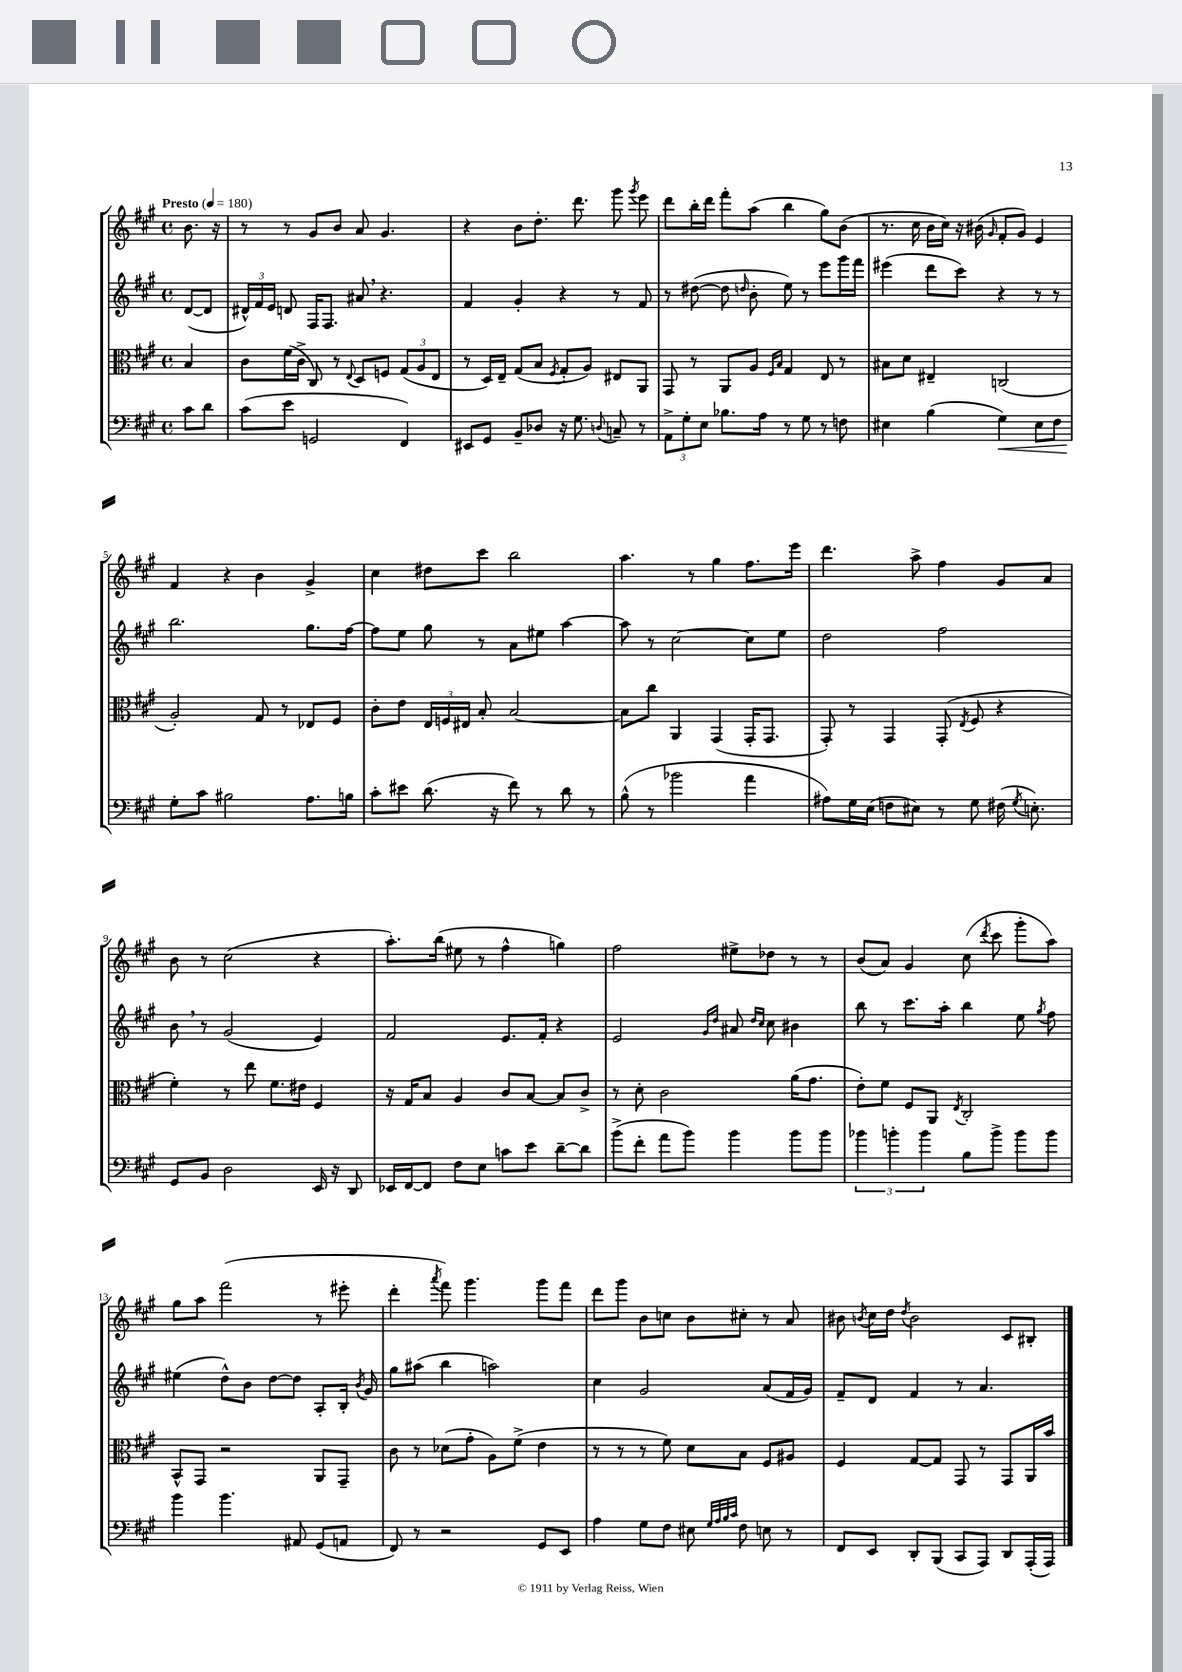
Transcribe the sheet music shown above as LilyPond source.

<<
\new StaffGroup <<
\new Staff = "s0" {
    \clef treble \key a \major \defaultTimeSignature \time 4/4 \partial 4 \tempo "Presto" 4 = 180
    \autoBeamOff b'8. r16 |
    r8 r8 gis'8[ b'8] a'8 gis'4. |
    r4 b'8[ d''8.]-. d'''8. gis'''8 \acciaccatura { gis'''8 } e'''8 |
    d'''8[ b''16-. d'''16] fis'''8[-. a''8]( b''4 gis''8[) b'8]( |
    r8. cis''16 b'16[ cis''16]) r16 bis'16( \grace { gis'16 } fis'8[-. gis'8]) e'4 |
    fis'4 r4 b'4 gis'4-> |
    cis''4 dis''8[ cis'''8] b''2 |
    a''4. r8 gis''4 fis''8.[ e'''16] |
    d'''4. a''8-> fis''4 gis'8[ a'8] |
    b'8 r8 cis''2( r4 |
    a''8.[-.) b''16]( eis''8 r8 fis''4-^ g''4) |
    fis''2 eis''8[-> des''8] r8 r8 |
    b'8[( a'8]) gis'4 cis''8( \acciaccatura { d'''8 } cis'''8 gis'''8[-. a''8]) |
    gis''8[ a''8] fis'''2( r8 eis'''8-. |
    d'''4-. \acciaccatura { a'''8 } fis'''8) gis'''4. gis'''8[ fis'''8] |
    d'''8[ gis'''8] b'8[ c''8] b'8[ cis''8]-. r8 a'8 |
    bis'8 \acciaccatura { b'8 } cis''16[ d''16] \acciaccatura { d''8 } b'2 cis'8[ bis8]-. \bar "|." |
}
\new Staff = "s1" {
    \clef treble \key a \major \defaultTimeSignature \time 4/4 \partial 4
    \autoBeamOff d'8[~( d'8] |
    \tuplet 3/2 { dis'16[-^) fis'16 e'16] } d'8 fis16[ fis8.] ais'8 \breathe r4. |
    fis'4 gis'4-. r4 r8 fis'8 |
    r8 dis''8~( dis''8 \grace { d''16 } b'8-. e''8) r8 e'''8[ gis'''16 fis'''16] |
    eis'''4( d'''8[ cis'''8]) r4 r8 r8 |
    b''2. gis''8.[ fis''16]~ |
    fis''8[ e''8] gis''8 r8 a'8[ eis''8] a''4~ |
    a''8 r8 cis''2~ cis''8[ e''8] |
    d''2 fis''2 |
    b'8 \breathe r8 gis'2( e'4) |
    fis'2 e'8.[ fis'16]-. r4 |
    e'2 \grace { gis'16[ d''16] } ais'8 \grace { d''16[ cis''16] } cis''8 bis'4 |
    b''8 r8 cis'''8.[ a''16]-. b''4 e''8 \acciaccatura { gis''8 } fis''8 |
    eis''4( d''8[-^) b'8] d''8[~ d''8] a8[-. b16]-. \acciaccatura { b'8 } gis'16 |
    gis''8[ ais''8]( b''4 a''2) |
    cis''4 gis'2 a'8[( fis'16 gis'16]) |
    fis'8[-- d'8] fis'4 r8 a'4. \bar "|." |
}
\new Staff = "s2" {
    \clef alto \key a \major \defaultTimeSignature \time 4/4 \partial 4
    \autoBeamOff b4 |
    cis'8[ fis'16( cis'16]-> cis8) r8 \appoggiatura { e8 } d8[ f8] \tuplet 3/2 { gis8[( a8 e8] } |
    r8 d16[) e16]-- gis8[( b8] \acciaccatura { fis8 } gis8[-. a8]) eis8[ a,8] |
    gis,8 r8 a,8[ a8] \grace { fis16[ b16] } gis4 e8 r8 |
    bis8[ d'8] eis4-- c2( |
    a2-.) gis8 r8 ees8[ fis8] |
    cis'8[-. e'8] \tuplet 3/2 { e16[ f16 eis16] } b8-. b2~ |
    b8[ cis''8] a,4 gis,4( gis,16[-. gis,8.] |
    gis,8-.) r8 gis,4 gis,8-.( \acciaccatura { e8 } fis8 r4 |
    fis'4-.) r8 e''8 fis'8.[ eis'16] fis4 |
    r16 gis16[ b8] a4 cis'8[ b8]~ b8[ cis'8]-> |
    r8 d'8-. cis'2 a'16[( gis'8.] |
    e'8[-.) fis'8] fis8[ a,8] \acciaccatura { e8 } cis2-. |
    b,8[-^ gis,8] r2 a,8[ gis,8]-- |
    cis'8 r8 des'8[( gis'8]-. a8[) fis'8]->( e'4 |
    r8 r8 r8 fis'8) d'8[ b8] fis8[ ais8] |
    fis4 gis8[~ gis8] gis,8 r8 gis,8[ a,16 b'16] \bar "|." |
}
\new Staff = "s3" {
    \clef bass \key a \major \defaultTimeSignature \time 4/4 \partial 4
    \autoBeamOff cis'8[ d'8] |
    cis'8[( e'8] g,2 fis,4) |
    eis,8[ gis,8] b,8[-- des8] r16 gis8. \appoggiatura { d8 } c8-- r8 |
    \tuplet 3/2 { a,8[-> gis8-. e8] } bes8.[ a16] r8 gis8 r8 f8 |
    eis4 b4( gis4\<) eis8[ fis8] |
    gis8[-.\! cis'8] bis2 a8.[ b16] |
    cis'8[-. eis'8] d'8.( r16 fis'8) r8 d'8 r8 |
    b8-^( r8 bes'2 a'4 |
    ais8[) gis16 e16]( f8[ eis8]) r8 gis8 fis16( \acciaccatura { gis8 } e8.-.) |
    gis,8[ b,8] d2 e,16 r16 d,8 |
    ees,16[ fis,16~ fis,8] fis8[ e8] c'8[ e'8] d'8[~-- d'8] |
    b'8[->( fis'8]-. a'8[ b'8]) b'4 b'8[ b'8] |
    \tuplet 3/2 { bes'4 b'4-. b'4 } b8[ b'8]-> b'8[ b'8] |
    b'4 b'4. ais,8 gis,8[( a,8] |
    fis,8) r8 r2 gis,8[ e,8] |
    a4 gis8[ fis8] eis8 \grace { gis32[ a32 b32 cis'32] } fis8 e8 r8 |
    fis,8[ e,8] d,8[-. b,,8]( cis,8[ a,,8]) d,8[ a,,16-.( a,,16]) \bar "|." |
}
>>
>>
